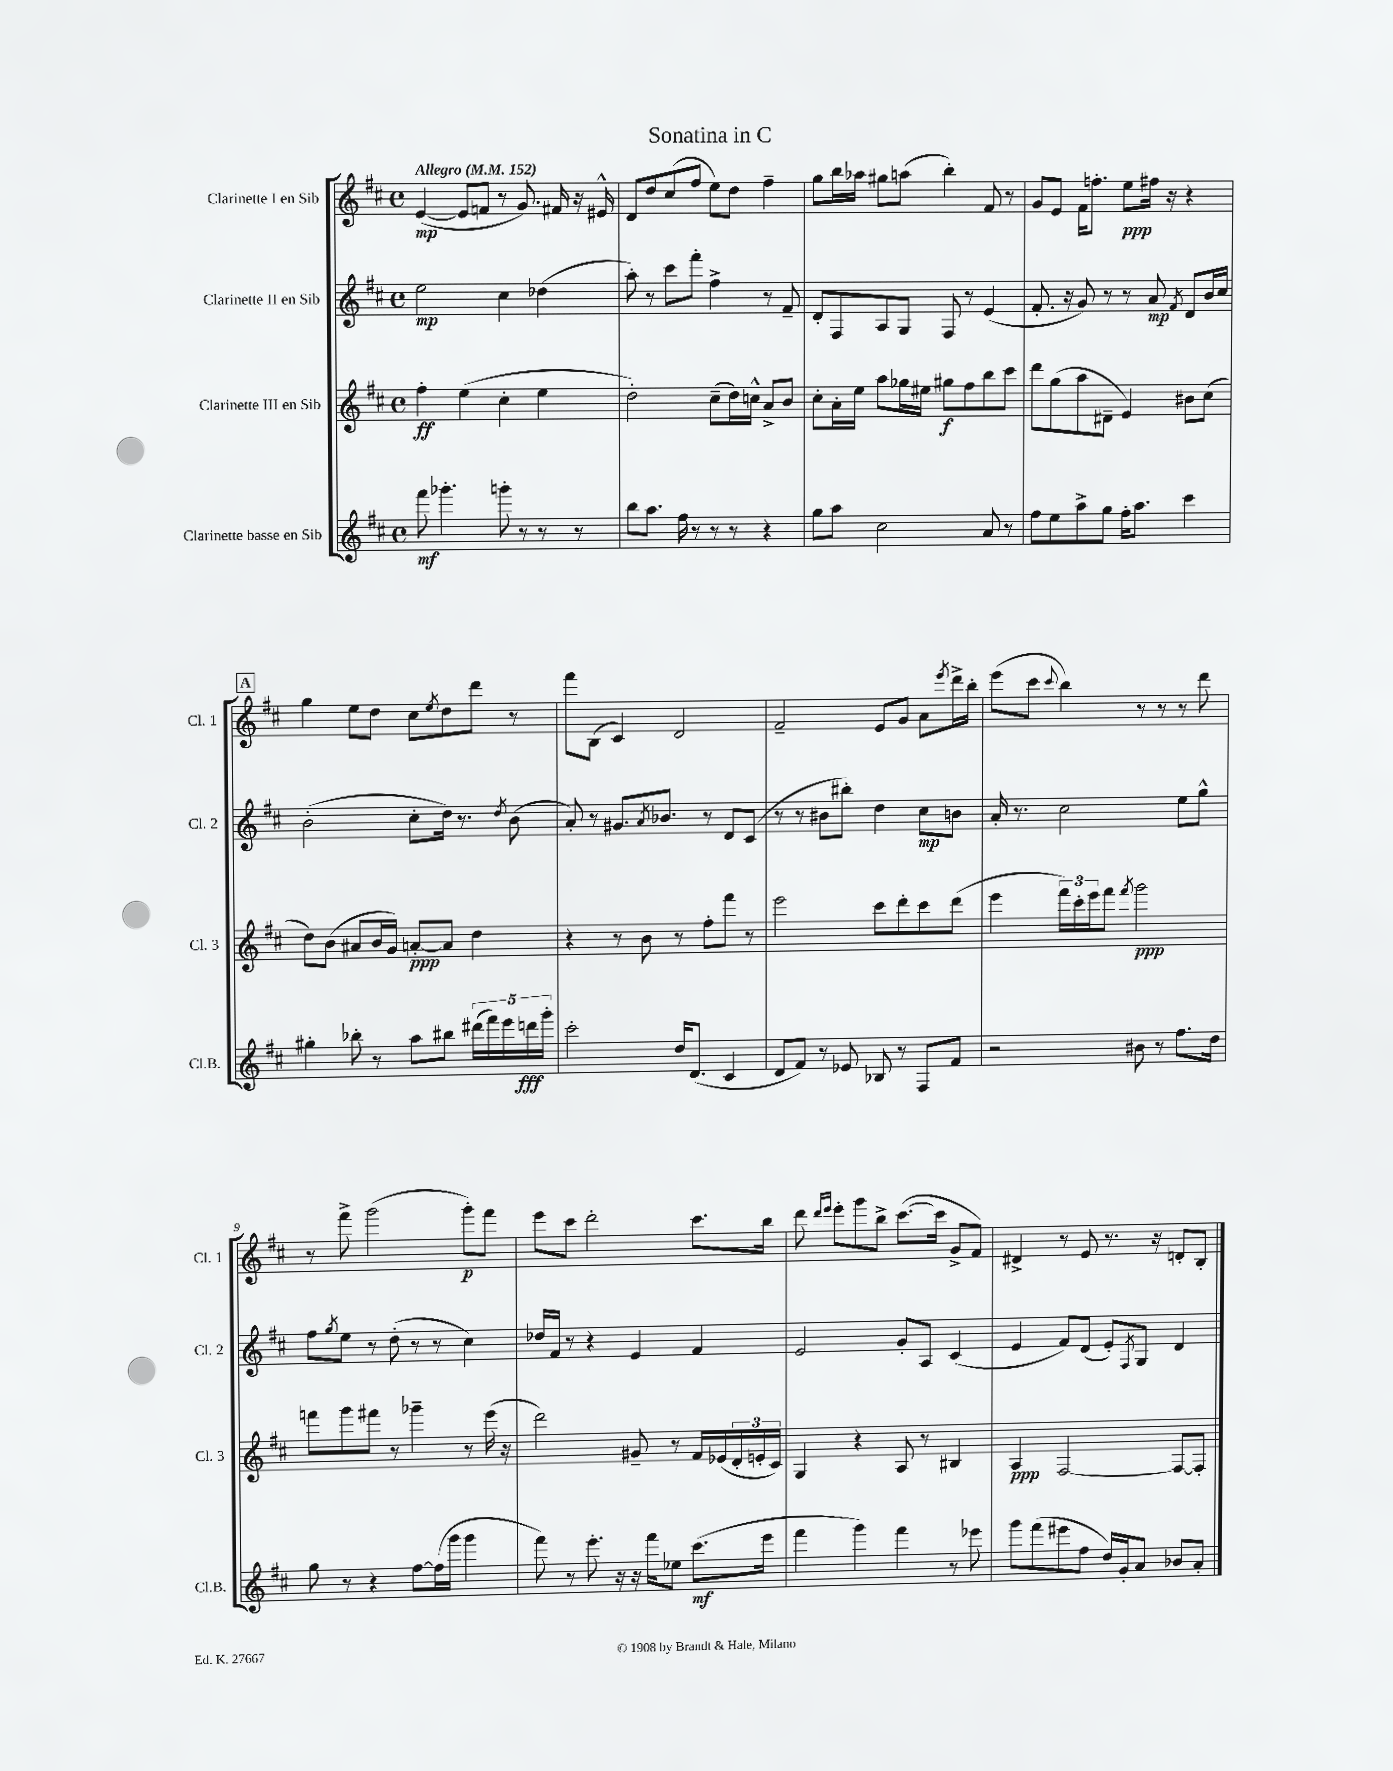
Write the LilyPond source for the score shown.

\header { title = "Sonatina in C" }
<<
\new StaffGroup <<
\new Staff = "s0" \with { instrumentName = "Clarinette I en Sib" shortInstrumentName = "Cl. 1" } {
    \clef treble \key d \major \defaultTimeSignature \time 4/4 \tempo "Allegro" 4 = 152
    e'4~\mp( e'8 f'8 r8 g'8.) fis'16 r16 eis'16-^ |
    d'8 d''8 cis''8( fis''8 e''8) d''8 fis''4-- |
    g''8 b''16 aes''16 gis''8 a''8( b''4-.) fis'8 r8 |
    g'8 e'8 fis'16 f''8.-. e''8\ppp fis''16 r16 r4 |
    \mark \markup { \box "A" } g''4 e''8 d''8 cis''8 \acciaccatura { e''8 } d''8 d'''8 r8 |
    fis'''8 b8( cis'4) d'2 |
    fis'2-- e'8 g'8 a'8 \acciaccatura { e'''8 } d'''16-> b''16-. |
    e'''8( cis'''8 \appoggiatura { cis'''8 } b''4) r8 r8 r8 d'''8 |
    r8 fis'''8-> g'''2( g'''8-.\p) fis'''8 |
    e'''8 cis'''8 d'''2-. cis'''8. b''16 |
    d'''8 \grace { d'''16 e'''16 } e'''8-. g'''8 b''8-> cis'''8.~( cis'''16 g'8-> fis'8) |
    dis'4-> r8 e'8 r8. r16 d'8-. b8-. \bar "|." |
}
\new Staff = "s1" \with { instrumentName = "Clarinette II en Sib" shortInstrumentName = "Cl. 2" } {
    \clef treble \key d \major \defaultTimeSignature \time 4/4
    e''2\mp cis''4 des''4( |
    a''8-.) r8 cis'''8 fis'''8-. fis''4-> r8 fis'8-- |
    d'8-. fis8 a8 g8 fis8 r8 e'4( |
    fis'8.-. r16 g'8) r8 r8 a'8\mp \acciaccatura { fis'8 } d'8 b'16 cis''16 |
    \mark \markup { \box "A" } b'2-.( cis''8-. d''16) r8. \acciaccatura { d''8 } b'8( |
    a'8-.) r8 gis'8. \acciaccatura { a'8 } bes'8. r8 d'8 cis'8( |
    r8 r8 bis'8 bis''8-.) d''4 cis''8\mp b'8 |
    a'16-. r8. cis''2 e''8 g''8-^ |
    fis''8 \acciaccatura { g''8 } e''8 r8 d''8-.( r8 r8 cis''4) |
    des''16 fis'16 r8 r4 e'4 fis'4 |
    e'2 g'8-. a8 cis'4( |
    e'4 fis'8) d'8( e'8-.) \acciaccatura { fis8 } g8 d'4 \bar "|." |
}
\new Staff = "s2" \with { instrumentName = "Clarinette III en Sib" shortInstrumentName = "Cl. 3" } {
    \clef treble \key d \major \defaultTimeSignature \time 4/4
    fis''4-.\ff e''4( cis''4-. e''4 |
    d''2-.) cis''8--( d''16) c''16-^ a'8-> b'8 |
    cis''8-. a'16-. e''16 a''8 ges''16 eis''16 gis''8\f fis''8 b''8 cis'''8 |
    d'''8 g''8( a''8 dis'8-- e'4) bis'8 cis''8( |
    \mark \markup { \box "A" } d''8) b'8( ais'8 b'16 g'16) a'8~-.\ppp a'8 d''4 |
    r4 r8 b'8 r8 fis''8-. fis'''8 r8 |
    e'''2 cis'''8 d'''8-. cis'''8 d'''8( |
    e'''4 \tuplet 3/2 { fis'''16) cis'''16-. e'''16 } fis'''8 \acciaccatura { fis'''8 } g'''2\ppp |
    f'''8 g'''8 fis'''8 r8 ges'''4-- r8 e'''16( r16 |
    d'''2) gis'8-- r8 fis'16 ees'16( \tuplet 3/2 { d'16-. e'16-. cis'16) } |
    g4 r4 a8 r8 bis4 |
    a4\ppp fis2~ fis8~ fis8-. \bar "|." |
}
\new Staff = "s3" \with { instrumentName = "Clarinette basse en Sib" shortInstrumentName = "Cl.B." } {
    \clef treble \key d \major \defaultTimeSignature \time 4/4
    fis'''8\mf ges'''4.-. g'''8-. r8 r8 r8 |
    b''8 a''8. fis''16 r8 r8 r8 r4 |
    g''8 a''8 cis''2 a'8 r8 |
    fis''8 e''8 a''8-> g''8 fis''16-. a''8. cis'''4 |
    \mark \markup { \box "A" } gis''4-. bes''8-. r8 a''8 bis''8 \tuplet 5/4 { dis'''16( fis'''16) e'''16 d'''16\fff g'''16-. } |
    cis'''2-. d''16 d'8.( cis'4 |
    d'8 fis'8) r8 ees'8 bes8 r8 fis8 fis'8 |
    r2 bis'8 r8 fis''8. d''16 |
    g''8 r8 r4 fis''8~ fis''16( g'''16 g'''4 |
    fis'''8) r8 e'''8.-. r16 r16 fis'''16 ees''8 cis'''8.\mf( e'''16 |
    fis'''4 g'''4) fis'''4 r8 ees'''8 |
    g'''8 fis'''8( eis'''8 fis''8 d''16) g'16-. a'8 bes'8 a'8-. \bar "|." |
}
>>
>>
